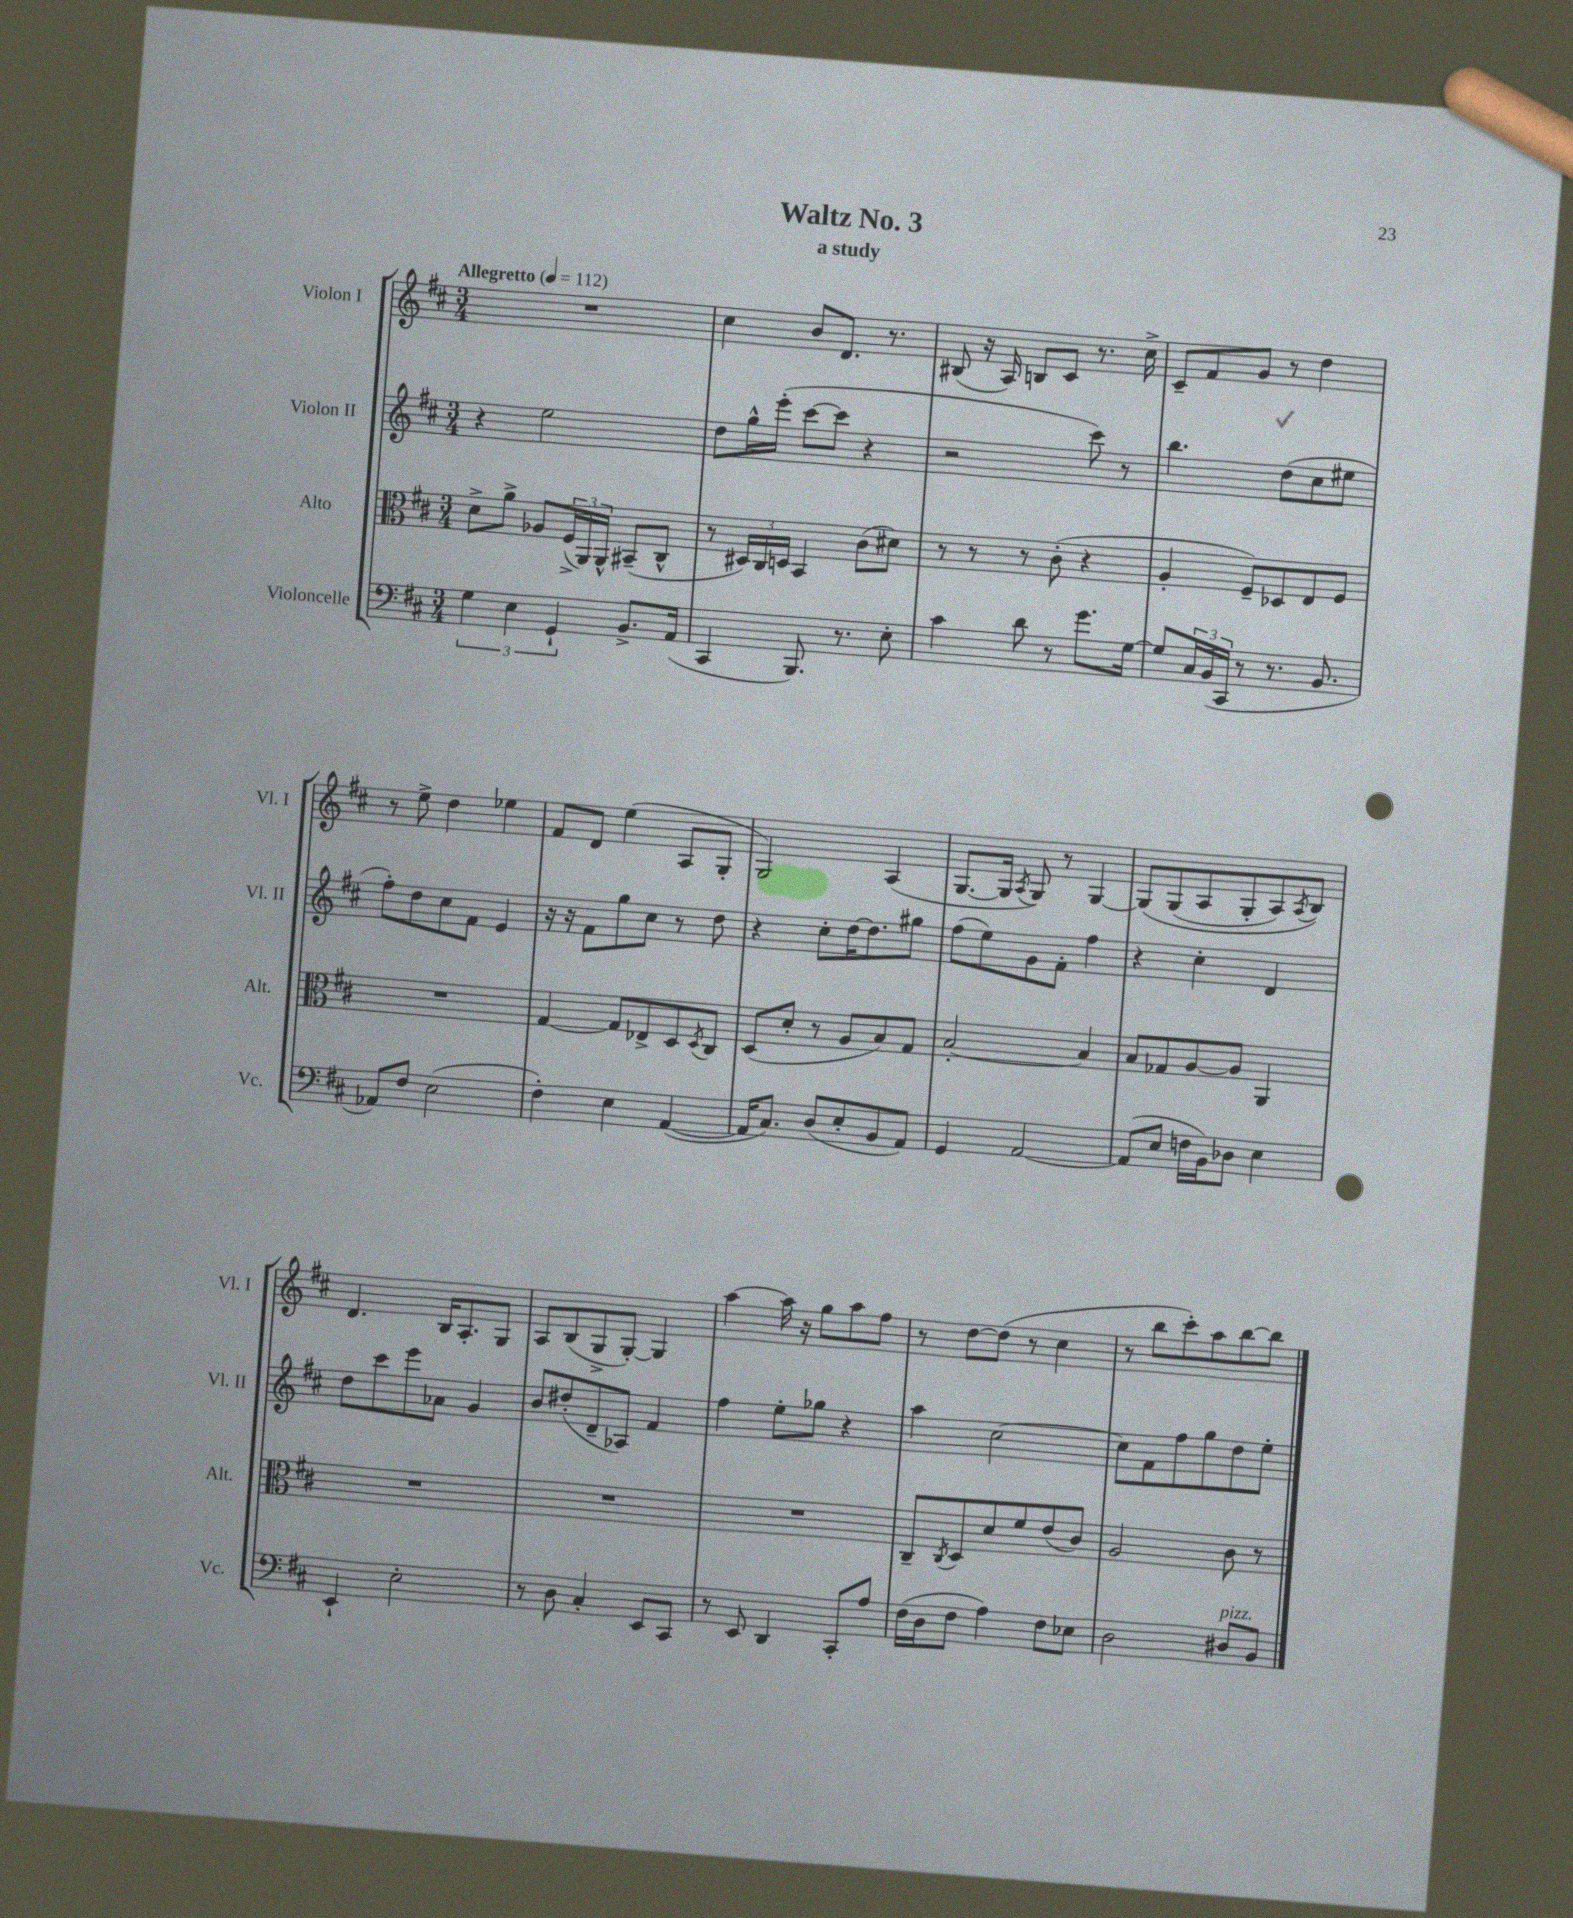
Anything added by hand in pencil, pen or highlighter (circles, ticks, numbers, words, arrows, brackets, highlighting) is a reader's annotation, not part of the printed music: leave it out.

**kern	**kern	**kern	**kern
*staff4	*staff3	*staff2	*staff1
*clefF4	*clefC3	*clefG2	*clefG2
*k[f#c#]	*k[f#c#]	*k[f#c#]	*k[f#c#]
*M3/4	*M3/4	*M3/4	*M3/4
*MM112	*MM112	*MM112	*MM112
6G	8d^	4r	2.r
.	8a^	.	.
6E	.	.	.
.	8A-	2ee	.
6GG`	.	.	.
.	(24F#^	.	.
.	24AA)	.	.
.	24AA^^	.	.
8.BB^	(8BB#~	.	.
.	8C#^^	.	.
(16AA	.	.	.
=	=	=	=
4CC#	8r	8dd	4cc#
.	24D#)	16gg^^	.
.	24C#	.	.
.	.	(16eee'	.
.	24D	.	.
8.BBB)	4BB	[8ccc#	8b
.	.	8ccc#]	8.d
8.r	.	.	.
.	(8c#	4r	.
.	.	.	8.r
8E'	8d#)	.	.
=	=	=	=
4c#	8r	2r	(8B#
.	8r	.	16r
.	.	.	16A)
8d	8r	.	8B
8r	(8c#'	.	8c#
8.g	4r	8ccc#)	8.r
.	.	8r	.
[16G	.	.	16cc#^
=	=	=	=
8G]	4A'	4.bb	8c#~
24C#	.	.	8f#
(24BB	.	.	.
24CC#	.	.	.
8r	8F#~)	.	8g
8.r	8D-	(8dd	8r
.	8E	8cc#	4dd
8.BB	.	.	.
.	8F#	8ee#	.
=	=	=	=
8AA-)	2.r	8ff#')	8r
8F#	.	8dd	8ee^
(2E	.	8cc#	4dd
.	.	8f#	.
.	.	4e	4ee-
=	=	=	=
4F#')	[4G	16r	8f#
.	.	16r	.
.	.	8f#	8d
4E	8G]	8gg	(4ee
.	8E-^	8cc#	.
([4AA	8D	8r	8A
.	8qD	.	.
.	8C#	8dd	8G'
=	=	=	=
16AA]	(8D	4r	2G)
8.C#)	.	.	.
.	8d'	.	.
(8D	8r	8cc#'	.
8E'	8A	[16dd	.
.	.	8.dd]	.
8BB	8B)	.	(4A
8AA)	8G	8gg#	.
=	=	=	=
4GG	[2B'	(8ff#	[8.G
.	.	8ee)	.
.	.	.	16G]
.	.	.	8qA
[2AA	.	8g	8G)
.	.	8f#'	8r
.	4B]	4ff#	[4G
=	=	=	=
(8AA]	8B	4r	&(8G]
8E	8G-	.	(8G
16F	[8A	4cc#'	8A
16BB)	.	.	.
8D-	8A]	.	8G'
4E	4AA	4d	8A)
.	.	.	8qA
.	.	.	8B&)
=	=	=	=
4EE`	2.r	8dd	4.d
.	.	8ccc#	.
2E'	.	8eee	.
.	.	8a-	16B
.	.	.	8.A'
.	.	4g	.
.	.	.	8G
=	=	=	=
8r	2.r	8b	8A
8D	.	(8dd#'	(8B
4C#'	.	8d~	8G^
.	.	8A-)	[8G')
8EE	.	4f#	4G]
8CC#	.	.	.
=	=	=	=
8r	2.r	4ff#	[4aa
8EE	.	.	.
4DD	.	8ee'	16aa]
.	.	.	16r
.	.	8gg-	8gg
8CC#'	.	4r	8aa
8A	.	.	8ff#
=	=	=	=
(16F#	8C#~	4aa	8r
16D	.	.	.
.	8qC#	.	.
8F#	8D	.	[8dd
4A)	8d	[2cc#	(8dd]
.	8f#	.	8r
8F#	(8e	.	4cc#
8E-	8c#)	.	.
=	=	=	=
2D	2A	8cc#]	8r
.	.	8f#	8bb
.	.	8ff#	8ccc#')
.	.	8gg	8aa
8D#	8c#	8dd	[8bb
8BB	8r	8ee'	8bb]
==	==	==	==
*-	*-	*-	*-
